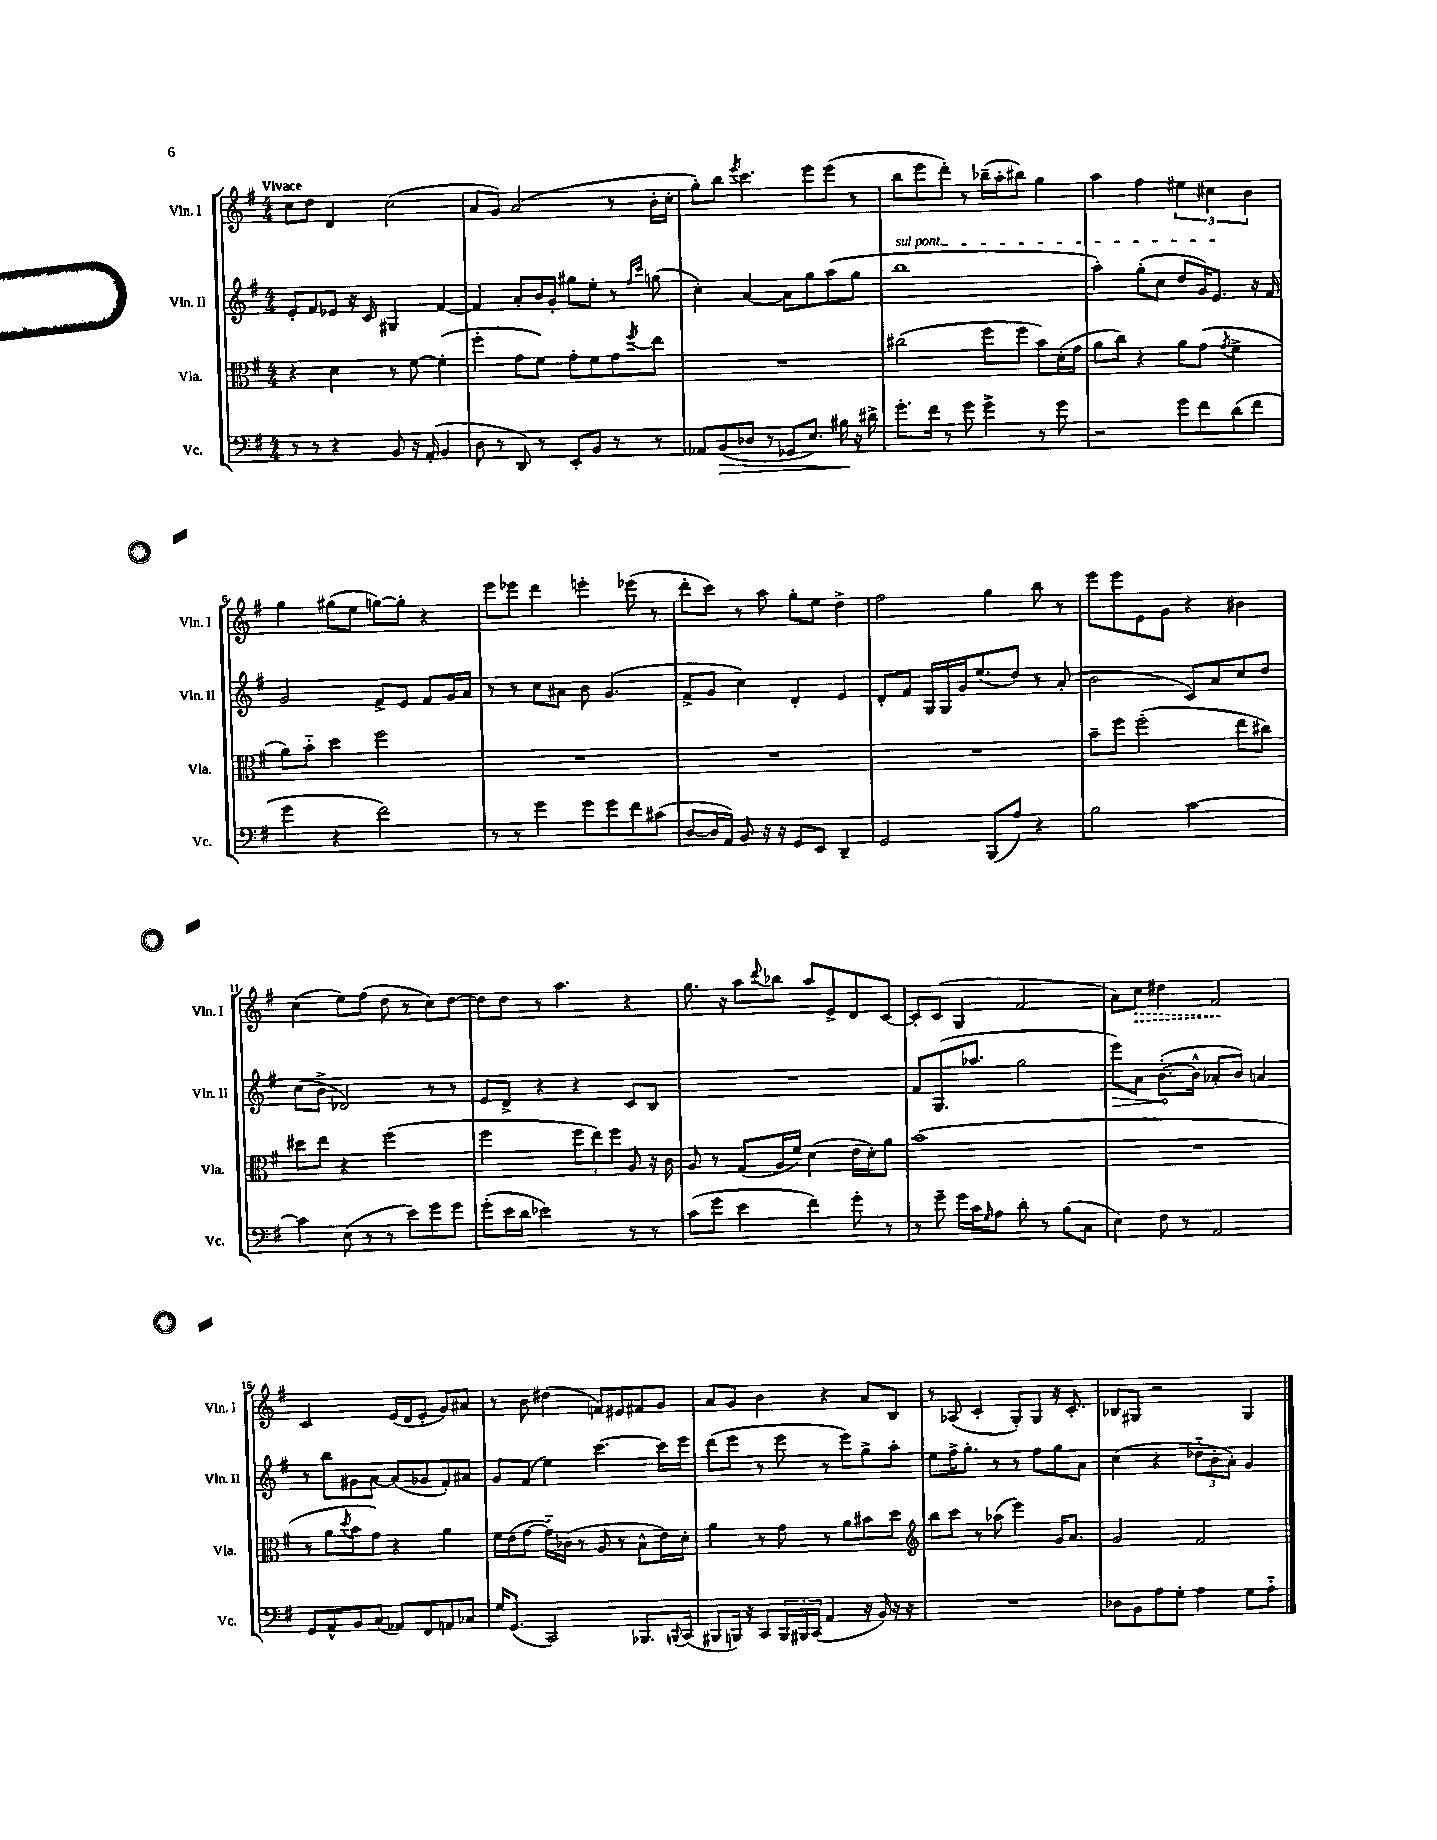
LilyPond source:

<<
\new StaffGroup <<
\new Staff = "s0" \with { instrumentName = "Vln. I" shortInstrumentName = "Vln. I" } {
    \clef treble \key g \major \numericTimeSignature \time 4/4 \tempo "Vivace"
    c''8 d''8 d'4 c''2( |
    a'8 g'8) a'2( r8 b'16-. c''16-. |
    g''8-.) b''8 \acciaccatura { e'''8 } c'''4. e'''8 e'''8( r8 |
    b''8 e'''8 d'''8-.) r8 bes''16--( a''16-. bis''8) g''4 |
    a''4 fis''4 \tuplet 3/2 { eis''4 cis''4 b'4 } |
    g''4 gis''8( e''8 g''8~) g''8-. r4 |
    e'''8 ees'''8 d'''4 e'''4-. ees'''8( r8 |
    d'''8-. c'''8) r8 a''8 g''8-. e''8 d''4-> |
    fis''2 g''4 b''8 r8 |
    e'''8 e'''8 e'8 g'8 r4 bis'4 |
    c''4( e''8) fis''8( d''8 r8 c''8) d''8~ |
    d''8 d''8 r8 a''4. r4 |
    g''8. r16 a''8 \appoggiatura { d'''8 } bes''8 a''8 e'8-> d'8 c'8~ |
    c'8-. c'8( g4 fis'2 |
    a'8) \once \override Hairpin.style = #'dashed-line c''8\> dis''4 fis'2\! |
    c'2 e'16( d'16 e'8-. g'8) ais'8 |
    r8 b'8 dis''4( f'8) eis'8 fis'8 g'8 |
    a'8 g'8 b'4 r4 a'8 b8 |
    r8 aes8( c'4-. g8-.) g8 r16 c'8.-. |
    bes8 gis8 r2 gis4 \bar "|." |
}
\new Staff = "s1" \with { instrumentName = "Vln. II" shortInstrumentName = "Vln. II" } {
    \clef treble \key g \major \numericTimeSignature \time 4/4
    e'8-. fis'8 ees'8 r16 c'16 gis4 fis'4~ |
    fis'4 a'8-. b'16 g'16-. gis''8 e''8-. r8 \grace { fis''16 c'''16 } g''8( |
    c''4-.) a'4~ a'8 g''8 a''8( g''8 |
    \once \override TextSpanner.bound-details.left.text = \markup { \italic "sul pont." } b''1\startTextSpan |
    a''4-.) g''8-.( c''8 d''8 g'16) e'8.\stopTextSpan r16 fis'16 |
    g'2 fis'8-> e'8 fis'8 g'16 a'16 |
    r8 r8 c''8 ais'8 b'8 g'4.( |
    fis'8-> g'8 c''4) d'4-. e'4 |
    d'8-. fis'8 g16 g16 g'16 e''8.( d''8) r8 a'8-.( |
    b'2 c'8) a'8 c''8 d''8 |
    c''8( b'8-> des'2) r8 r8 |
    e'8 d'8-> r4 r4 c'8 b8 |
    R1 |
    fis'8 g8.( aes''8. g''2 |
    \once \override Hairpin.circled-tip = ##t e'''8\>) a'8 b'8.~-.\!( b'16-^ aes'8-. b'8) a'4 |
    r8 b''8 gis'8 a'8~ a'8( ges'8 fis'8-.) ais'8 |
    g'8 fis'8( e''4) c'''4.~ c'''16 e'''16 |
    d'''8( e'''8 r8 e'''8 r8 e'''8) g''8-> a''8-. |
    e''8 fis''16-> g''8.-. r8 r8 fis''8 g''8 a'8 |
    c''4( r4 \tuplet 3/2 { des''8-_ b'8-. a'8-.) } g'4 \bar "|." |
}
\new Staff = "s2" \with { instrumentName = "Vla." shortInstrumentName = "Vla." } {
    \clef alto \key g \major \numericTimeSignature \time 4/4
    r4 d'4 r8 fis'8~ fis'4-.( |
    fis''4-. g'8 fis'8) g'8-. fis'8 g'8 \acciaccatura { fis''8 } e''8 |
    R1 |
    cis''2( fis''8 fis''8 b'8) d'16-.( g'16 |
    a'8 c''8) r4 a'8 g'8( \acciaccatura { g'8 } fis'4-> |
    a'8) b'8-_ d''4 fis''2 |
    R1 |
    R1 |
    R1 |
    b'8-- fis''8 fis''2-.( e''8 cis''8) |
    dis''8 e''8 r4 fis''2( |
    fis''2 \tuplet 3/2 { fis''8 e''8) fis''8 } a8 r16 c'16 |
    a8 r8 g8( a16 fis'16) d'4( e'16 d'16-.) a'8 |
    b'1( |
    R1 |
    r8 a'8 \acciaccatura { d''8 } b'8 g'8) r4 a'4 |
    fis'16 e'16( g'8~ g'16-_) ces'16( r8 a8 r8 b8-^ e'16) d'16-. |
    a'4 r8 g'8 r8 a'8 bis'8 d''8 |
    \clef treble b''8 c'''8 r8 aes''8( e'''4) g'16 a'8. |
    g'2 fis'2 \bar "|." |
}
\new Staff = "s3" \with { instrumentName = "Vc." shortInstrumentName = "Vc." } {
    \clef bass \key g \major \numericTimeSignature \time 4/4
    r8 r8 r4 b,8 r16 a,16-.( b,4 |
    d8 r8 d,8) r8 e,8-. b,8 r8 r8 |
    aes,8 b,8\>( des8 r8 ges,8 e8.) bis16\! r16 dis'16-> |
    g'8.-. fis'16 r8 g'8 g'4-> r8 g'8 |
    r2 g'8 fis'8 d'8( fis'8 |
    g'4 r4 fis'2) |
    r8 r8 g'4 g'8 g'8 fis'8 cis'8( |
    d8~ d16 a,16) b,8 r16 r16 g,8 e,8 d,4-- |
    g,2 b,,8( a8) r4 |
    b2 c'2~ |
    c'4 e8( r8 r8 e'8) g'8 g'8 |
    g'8-.( e'16 d'16 ees'2) r8 r8 |
    c'8( g'8 e'4 fis'4) g'8-. r8 |
    r8 g'8-- g'16 c'16 \grace { g16 } a8 d'8-. r8 b8( c8 |
    e4) fis8 r8 a,2 |
    g,8 a,8-^ b,8 c8( aes,8) fis,8 a,8 ces8 |
    g16 g,8.( c,2) bes,,8. \appoggiatura { b,,8 } c,16( |
    bis,,8 b,,16) r16 c,8 \tuplet 3/2 { b,,16 bis,,16 c,16( } a,4 r16 b,16) r16 r16 |
    R1 |
    des8 b,8 a8 g8-. a4 g8 a8-_ \bar "|." |
}
>>
>>
